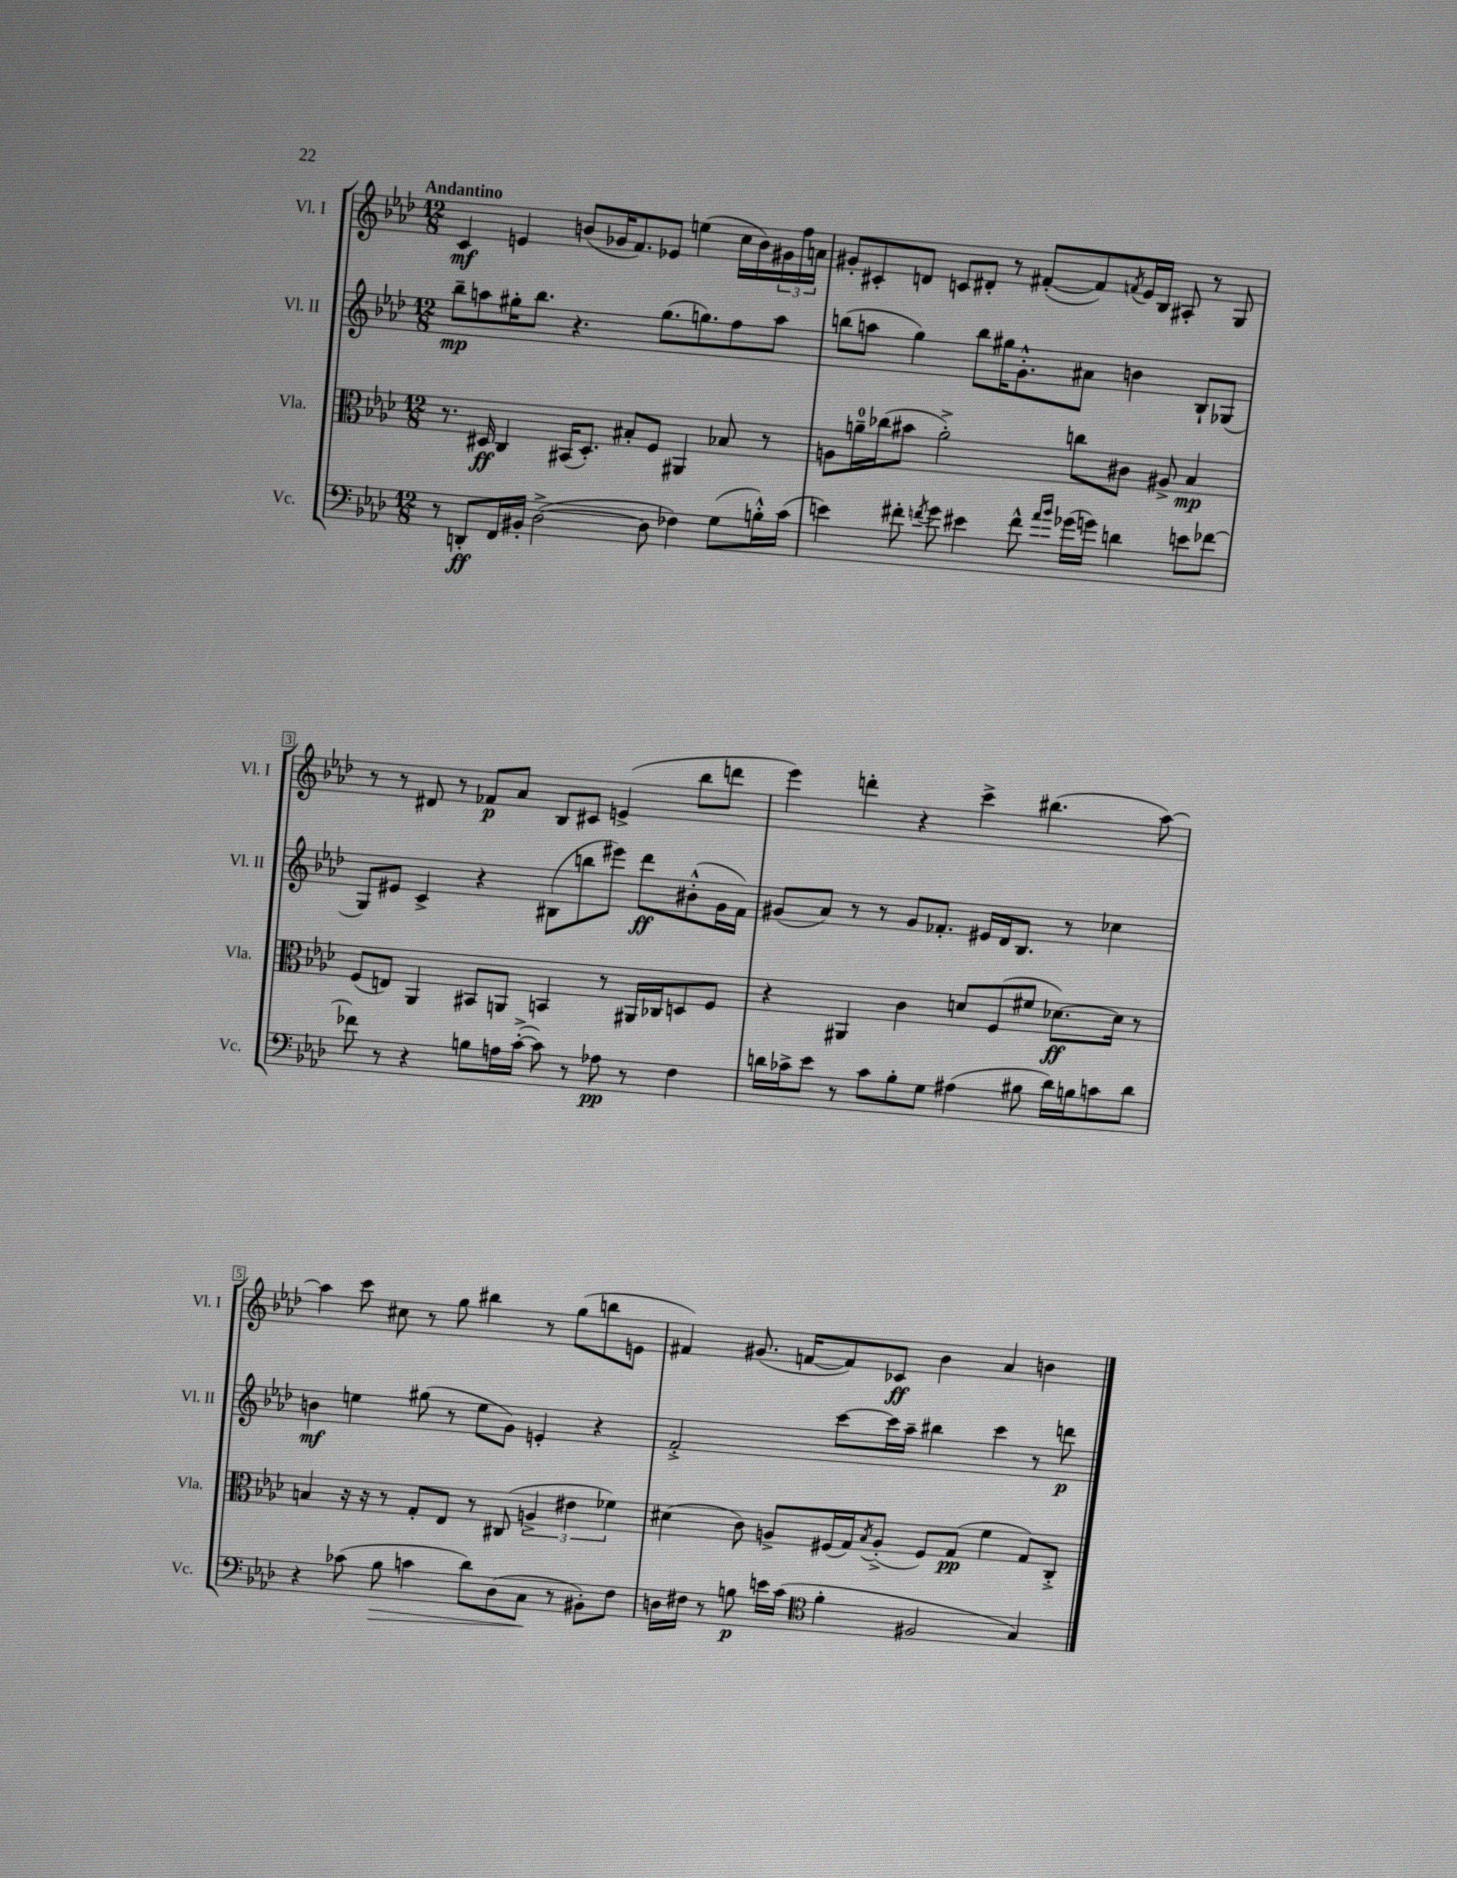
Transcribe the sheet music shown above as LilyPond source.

<<
\new StaffGroup <<
\new Staff = "s0" \with { instrumentName = "Vl. I" shortInstrumentName = "Vl. I" } {
    \clef treble \key aes \major \numericTimeSignature \time 12/8 \tempo "Andantino"
    c'4\mf e'4 b'8( ges'16 f'8.) ees'8 e''4( c''16 b'16) \tuplet 3/2 { gis'16 f''16 a'16 } |
    gis'8-. cis'8-. d'8 c'8 dis'8-. r8 fis'8~-.( fis'8) \acciaccatura { f'8 } ees'16 bes16 ais8-. r8 g8 |
    r8 r8 dis'8 r8 fes'8\p aes'8 bes8 cis'8 e'4->( bes''8 d'''8 |
    ees'''4) d'''4-. r4 c'''4-> bis''4.( aes''8~) |
    aes''4 c'''8 cis''8 r8 g''8 bis''4 r8 g''8( b''8 e'8 |
    fis'4) gis'8.( f'16~ f'8) ces'8\ff bes'4 aes'4 b'4 \bar "|." |
}
\new Staff = "s1" \with { instrumentName = "Vl. II" shortInstrumentName = "Vl. II" } {
    \clef treble \key aes \major \numericTimeSignature \time 12/8
    bes''8--\mp a''8 gis''16-. bes''8. r4. gis''8.( g''8.) f''8 a''8 |
    b''8( a''8 g''4) b''8 gis''16 g'8.-.-^ ais'8 b'4 bes8-! ges8( |
    g8) eis'8 c'4-> r4 bis8( b''8 eis'''8) des'''8\ff bis'8-.-^( g'16 f'16) |
    gis'8( aes'8) r8 r8 gis'8 fes'8.-. eis'16 des'16 bes8. r8 ces''4 |
    b'4\mf e''4 gis''8( r8 e''8 g'8) e'4-. r4 |
    f'2-.-> c'''8~ c'''16 aes''16-- bis''4 c'''4 r8 d'''8\p \bar "|." |
}
\new Staff = "s2" \with { instrumentName = "Vla." shortInstrumentName = "Vla." } {
    \clef alto \key aes \major \numericTimeSignature \time 12/8
    r8. dis16\ff c4 bis,16( dis8.-.) bis8-. f8 ais,4 bes8 r8 |
    a8 a'16-0-- ces''16( bis'8 a'2-.->) c''8 cis'8 ais8-> bes4\mp |
    f8( e8) aes,4 bis,8 a,8 b,4 r8 ais,16 ces16 d8 f8 |
    r4 ais,4 c'4 d'8 f8( fis'8 des'8.~\ff) des'16 r8 |
    b4 r16 r16 r8 g8-. ees8 r8 cis8( \tuplet 3/2 { a4-> eis'4 fes'4) } |
    dis'4( c'8) a8-> fis16( g16) \acciaccatura { bes8 } a8-.->( fis8) g8\pp( f'4 g8) c8-.-> \bar "|." |
}
\new Staff = "s3" \with { instrumentName = "Vc." shortInstrumentName = "Vc." } {
    \clef bass \key aes \major \numericTimeSignature \time 12/8
    r8 d,8-.\ff f,16 bis,16-. des2~->( des8 fes4) g8( b16-.-^) c'16( |
    e'4) fis'8-. \acciaccatura { f'8 } g'8 eis'4 f'8-^ \grace { aes'16 bes'16 } ges'16( g'16) d'4 e'8 fes'8~ |
    fes'8 r8 r4 b8 a16 c'16~-.->( c'8) r8 aes8\pp r8 f4 |
    d'16 ces'16-> ees'8 r8 ces'8 bes8-. g8 ais4( bis8 d'16) b16 c'8 d'8 |
    r4 ces'8( bes8\> c'4 des'8) des8( c8\! r8 bis,8-.) f8 |
    d16 fis16 r8 b8\p e'16 c'16( \clef tenor f'4-. fis2 g4) \bar "|." |
}
>>
>>
\layout { \context { \Score \override BarNumber.stencil = #(make-stencil-boxer 0.1 0.3 ly:text-interface::print) } }
